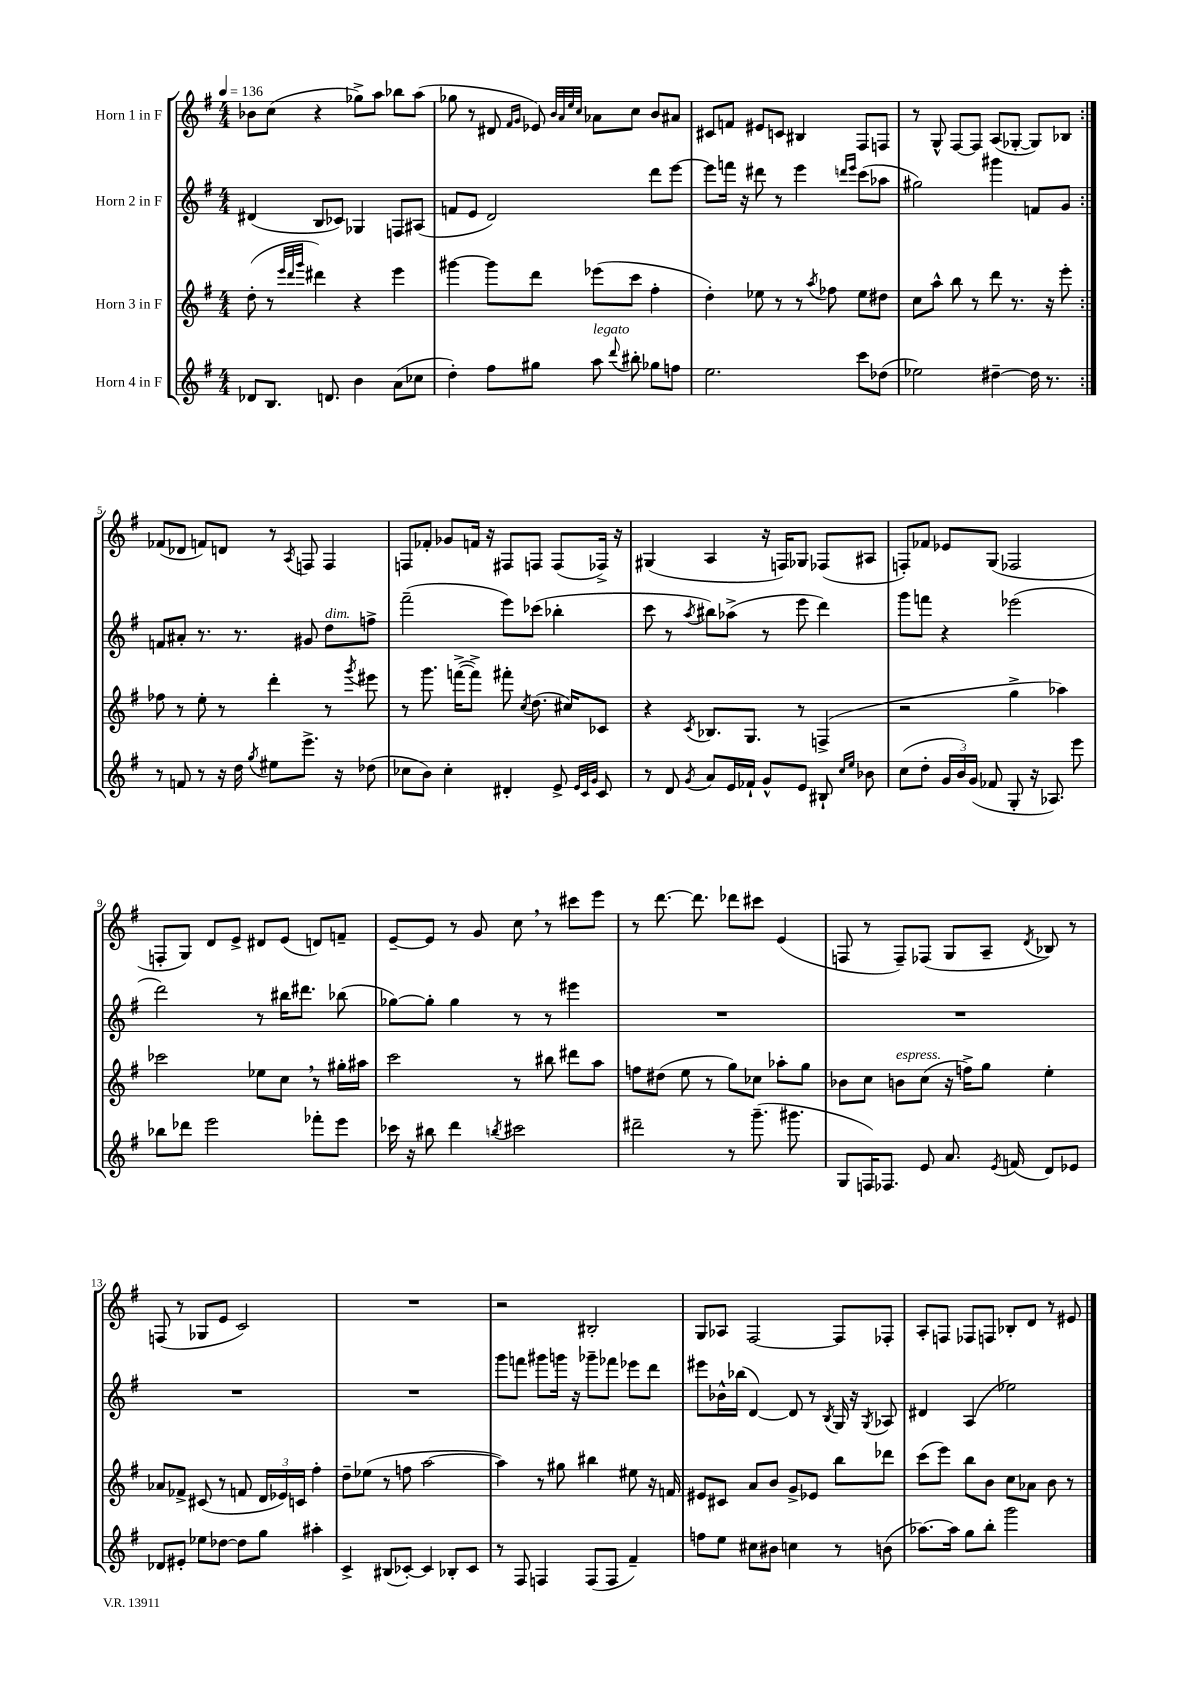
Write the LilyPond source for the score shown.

<<
\new StaffGroup <<
\new Staff = "s0" \with { instrumentName = "Horn 1 in F" } {
    \clef treble \key g \major \numericTimeSignature \time 4/4 \tempo 4 = 136
    \autoBeamOff \repeat volta 2 { bes'8[ c''8]( r4 ges''8[->) a''8] bes''8[ a''8]( |
    ges''8 r8 dis'8 \grace { fis'16[ g'16] } ees'8) \grace { b'32[ a'32 e''32 c''32] } aes'8[ c''8] b'8[ ais'8] |
    cis'8[ f'8] eis'8[ c'8] bis4 fis8[ f8] |
    r8 g8-^ fis8[~ fis8] a8[( ges8]~-. ges8[) bes8] | }
    fes'8[( des'8] f'8[) d'8] r8 \acciaccatura { a8 } f8 f4 |
    f8[ fes'8]-. ges'8[ f'16] r16 fis8[ f8] f8[( fes16]->) r16 |
    gis4( a4 r16 f16[) ges8] fes8[( ais8] |
    f8[-.) fes'8] ees'8[ g8]( fes2 |
    f8[-. g8]) d'8[ e'8]-> dis'8[ e'8]( d'8[) f'8]-- |
    e'8[~-- e'8] r8 g'8 c''8 \breathe r8 cis'''8[ e'''8] |
    r8 d'''8.~ d'''8. des'''8[ cis'''8] e'4( |
    f8 r8 f8[--) fes8]( g8[ a8]-- \acciaccatura { d'8 } bes8) r8 |
    f8( r8 ges8[ e'8] c'2) |
    R1 |
    r2 bis2-. |
    g8[ aes8] fis2~ fis8[ fes8]-. |
    a8[-. f8] fes8[ f8] bes8[-. d'8] r8 eis'8 \bar "|." |
}
\new Staff = "s1" \with { instrumentName = "Horn 2 in F" } {
    \clef treble \key g \major \numericTimeSignature \time 4/4
    \autoBeamOff \repeat volta 2 { dis'4( b8[ ces'8]) ges4 f8[ ais8]( |
    f'8[ e'8] d'2) d'''8[ e'''8]~ |
    e'''8[ f'''16] r16 dis'''8 r8 e'''4 \grace { d'''16[ e'''16] } c'''8[( aes''8] |
    gis''2) gis'''4 f'8[ g'8] | }
    f'8[ ais'8]-. r8. r8. gis'8 d''8[^\markup { \italic "dim." } f''8]-> |
    fis'''2--( e'''8[) ces'''8]( bes''4-. |
    c'''8 r8 \acciaccatura { a''8 } bis''8[) aes''8]->( r8 e'''8 d'''4) |
    g'''8[ f'''8] r4 ees'''2( |
    d'''2) r8 bis''16[ dis'''8.] bes''8( |
    ges''8[~) ges''8]-. ges''4 r8 r8 eis'''4 |
    R1 |
    R1 |
    R1 |
    R1 |
    g'''8[ f'''8] gis'''8[ g'''16] r16 ges'''8[-- fes'''8] ees'''8[ d'''8] |
    eis'''8[ bes'16-^ bes''16]( d'4~) d'8 r8 \acciaccatura { b8 } g16 r16 \acciaccatura { g8 } aes8 |
    dis'4 a4( ees''2) \bar "|." |
}
\new Staff = "s2" \with { instrumentName = "Horn 3 in F" } {
    \clef treble \key g \major \numericTimeSignature \time 4/4
    \autoBeamOff \repeat volta 2 { d''8-.( r8 \grace { e'''32[ d'''32 g'''32] } dis'''4) r4 e'''4 |
    gis'''4~ gis'''8[ d'''8] ees'''8[( c'''8] fis''4-. |
    d''4-.) ees''8 r8 r8 \acciaccatura { a''8 } fes''8 ees''8[ dis''8] |
    c''8[ a''8]-^ b''8 r8 d'''8 r8. r16 e'''8-. | }
    fes''8 r8 e''8-. r8 d'''4-. r8 \acciaccatura { g'''8 } eis'''8 |
    r8 g'''8. f'''16[~->( f'''8]->) fis'''8-. \acciaccatura { c''8 } d''8.( cis''16[) ces'8] |
    r4 \acciaccatura { c'8 } bes8.[ g8.] r8 f4->( |
    r2 g''4-> aes''4) |
    ces'''2 ees''8[ c''8] \breathe r8 gis''16[-. ais''16] |
    c'''2 r8 bis''8 dis'''8[ a''8] |
    f''8[ dis''8]( e''8 r8 g''8[) ces''8] aes''8[-. g''8] |
    bes'8[ c''8] b'8[^\markup { \italic "espress." } c''8]( r16 f''16[->) g''8] e''4-. |
    aes'8[ fes'8]-> cis'8( r8 f'8 \tuplet 3/2 { d'16[ ees'16) c'16] } fis''4-. |
    d''8[-- ees''8]( r8 f''8 a''2~ |
    a''4) r8 gis''8 bis''4 eis''8 r16 f'16 |
    eis'8[ cis'8] a'8[ b'8] g'8[-> ees'8] b''8[ des'''8] |
    c'''8[( e'''8]) b''8[ b'8] c''8[ aes'8] b'8 r8 \bar "|." |
}
\new Staff = "s3" \with { instrumentName = "Horn 4 in F" } {
    \clef treble \key g \major \numericTimeSignature \time 4/4
    \autoBeamOff \repeat volta 2 { des'8[ b8.] d'8. b'4 a'8[( ces''8] |
    d''4-.) fis''8[ gis''8] a''8^\markup { \italic "legato" } \appoggiatura { d'''8 } bis''8-. ges''8[ f''8] |
    e''2. c'''8[ des''8]( |
    ees''2) dis''4~-- dis''16 r8. | }
    r8 f'8 r8 r16 d''16 \acciaccatura { g''8 } eis''8[ e'''8.]-> r16 des''8( |
    ces''8[ b'8]) ces''4-. dis'4-. e'8-> \grace { e'32[ c'32 g'32] } c'8 |
    r8 d'8 \acciaccatura { g'8 } a'8[ e'16 fes'16]-! g'8[-^ e'8] bis8-! \grace { c''16[ e''16] } bes'8 |
    c''8[( d''8]-. \tuplet 3/2 { g'16[ b'16) g'16]( } fes'8 g8-. r16 aes8.) e'''8 |
    bes''8[ des'''8] e'''2 fes'''8[-. e'''8] |
    ces'''16 r16 bis''8 d'''4 \acciaccatura { b''8 } cis'''2 |
    dis'''2-- r8 g'''8.--( gis'''8. |
    g8[ f16) fes8.] e'8 a'8. \acciaccatura { e'8 } f'16( d'8[) ees'8] |
    des'8[ eis'8]-. ees''8[ des''8]~ des''8[ g''8] ais''4-. |
    c'4-> bis8[( ces'8]~-.) ces'4 bes8[-. ces'8] |
    r8 fis8 f4 f8[( f8] fis'4--) |
    f''8[ e''8] cis''8[ bis'8] c''4 r8 b'8( |
    aes''8.[~) aes''16] g''8[ b''8]-. g'''2 \bar "|." |
}
>>
>>
